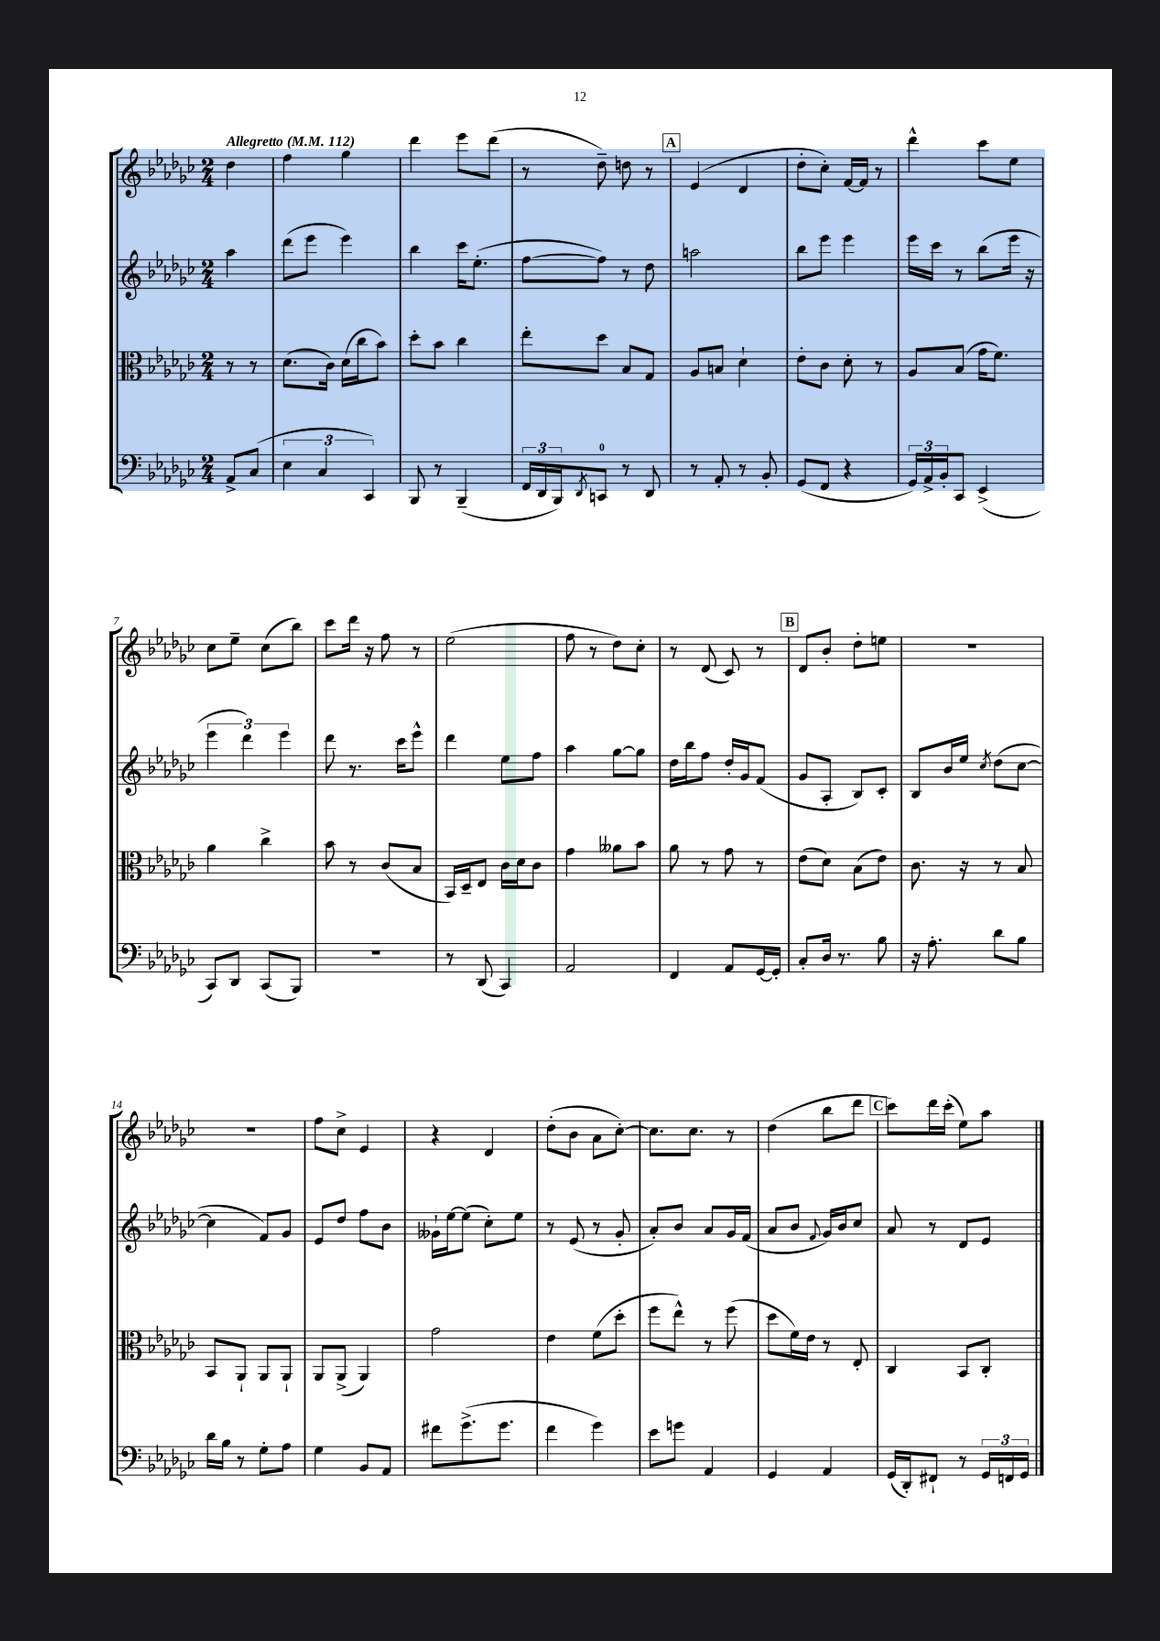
<<
\new StaffGroup <<
\new Staff = "s0" {
    \clef treble \key ges \major \numericTimeSignature \time 2/4 \partial 4 \tempo "Allegretto" 4 = 112
    des''4 |
    f''4 ges''4 |
    des'''4 ees'''8 des'''8( |
    r8 des''8--) d''8 r8 |
    \mark \markup { \box "A" } ees'4( des'4 |
    des''8-. ces''8-.) f'16~ f'16 r8 |
    des'''4-^ ces'''8 ees''8 |
    ces''8 ees''8-- ces''8( bes''8) |
    ces'''8 des'''16 r16 f''8 r8 |
    ees''2( |
    f''8 r8 des''8) ces''8-. |
    r8 des'8( ces'8) r8 |
    \mark \markup { \box "B" } des'8 bes'8-. des''8-. e''8 |
    r2 |
    r2 |
    f''8 ces''8-> ees'4 |
    r4 des'4 |
    des''8-.( bes'8 aes'8 ces''8~-.) |
    ces''8. ces''8. r8 |
    des''4( bes''8 des'''8 |
    \mark \markup { \box "C" } ces'''8) des'''16 ces'''16-.( ees''8) aes''8 \bar "|." |
}
\new Staff = "s1" {
    \clef treble \key ges \major \numericTimeSignature \time 2/4 \partial 4
    aes''4 |
    des'''8( ees'''8 ees'''4) |
    bes''4 ces'''16 ees''8.-.( |
    f''8~ f''8) r8 des''8 |
    \mark \markup { \box "A" } a''2 |
    bes''8 ees'''8 ees'''4 |
    ees'''16 ces'''16 r8 bes''8( ees'''16 r16 |
    \tuplet 3/2 { ees'''4 des'''4) ees'''4 } |
    des'''8 r8. ces'''16 ees'''8-^ |
    des'''4 ees''8 f''8 |
    aes''4 ges''8~ ges''8 |
    des''16 bes''16 f''8 des''16-. ges'16 f'8( |
    \mark \markup { \box "B" } ges'8 aes8-. bes8) ces'8-. |
    bes8 bes'16 ees''16 \acciaccatura { ces''8 } des''8( ces''8~ |
    ces''4 f'8) ges'8 |
    ees'8 des''8 f''8 bes'8 |
    geses'16-! ees''16~ ees''8( ces''8-.) ees''8 |
    r8 ees'8( r8 ges'8-. |
    aes'8-.) bes'8 aes'8 ges'16 f'16( |
    aes'8 bes'8 \appoggiatura { f'8 } ges'16) bes'16 ces''8 |
    \mark \markup { \box "C" } aes'8 r8 des'8 ees'8 \bar "|." |
}
\new Staff = "s2" {
    \clef alto \key ges \major \numericTimeSignature \time 2/4 \partial 4
    r8 r8 |
    des'8.( ces'16) des'16( ces''16 bes'8) |
    des''8-. bes'8 ces''4 |
    ees''8-. des''8 bes8 ges8 |
    \mark \markup { \box "A" } aes8 b8 des'4-! |
    ees'8-. ces'8 des'8-. r8 |
    aes8 bes8( ges'16 f'8.) |
    aes'4 ces''4-> |
    bes'8 r8 ces'8( bes8 |
    bes,16) des16-- ees8 ces'16 des'16 ces'8 |
    ges'4 aeses'8 bes'8 |
    aes'8 r8 ges'8 r8 |
    \mark \markup { \box "B" } ees'8( des'8) bes8( ees'8) |
    ces'8. r16 r8 bes8 |
    bes,8 aes,8-! aes,8 aes,8-! |
    aes,8 aes,8->( aes,4) |
    ges'2 |
    ees'4 f'8( des''8-. |
    f''8 ees''8-^) r8 f''8( |
    des''8 f'16) ees'16 r8 ees8-. |
    \mark \markup { \box "C" } ces4 bes,8 ces8-. \bar "|." |
}
\new Staff = "s3" {
    \clef bass \key ges \major \numericTimeSignature \time 2/4 \partial 4
    aes,8-> ces8( |
    \tuplet 3/2 { ees4 ces4 ces,4) } |
    bes,,8 r8 bes,,4--( |
    \tuplet 3/2 { f,16 des,16 bes,,16) } \acciaccatura { des,8 } c,8-0 r8 des,8 |
    \mark \markup { \box "A" } r8 aes,8-. r8 bes,8-. |
    ges,8( f,8 r4 |
    \tuplet 3/2 { ges,16) aes,16-> bes,16-. } ces,8 ees,4->( |
    ces,8) des,8 ces,8( bes,,8) |
    r2 |
    r8 des,8( ces,4) |
    aes,2 |
    f,4 aes,8 ges,16~ ges,16-. |
    \mark \markup { \box "B" } ces8-. des16 r8. bes8 |
    r16 aes8.-. des'8 bes8 |
    des'16 bes16 r8 ges8-. aes8 |
    ges4 bes,8 aes,8 |
    fis'8 ges'8.->( ges'8. |
    f'4 ges'4) |
    ees'8 g'8 aes,4 |
    ges,4 aes,4 |
    \mark \markup { \box "C" } ges,16( des,16-.) fis,8-! r8 \tuplet 3/2 { ges,16 f,16 ges,16 } \bar "|." |
}
>>
>>
